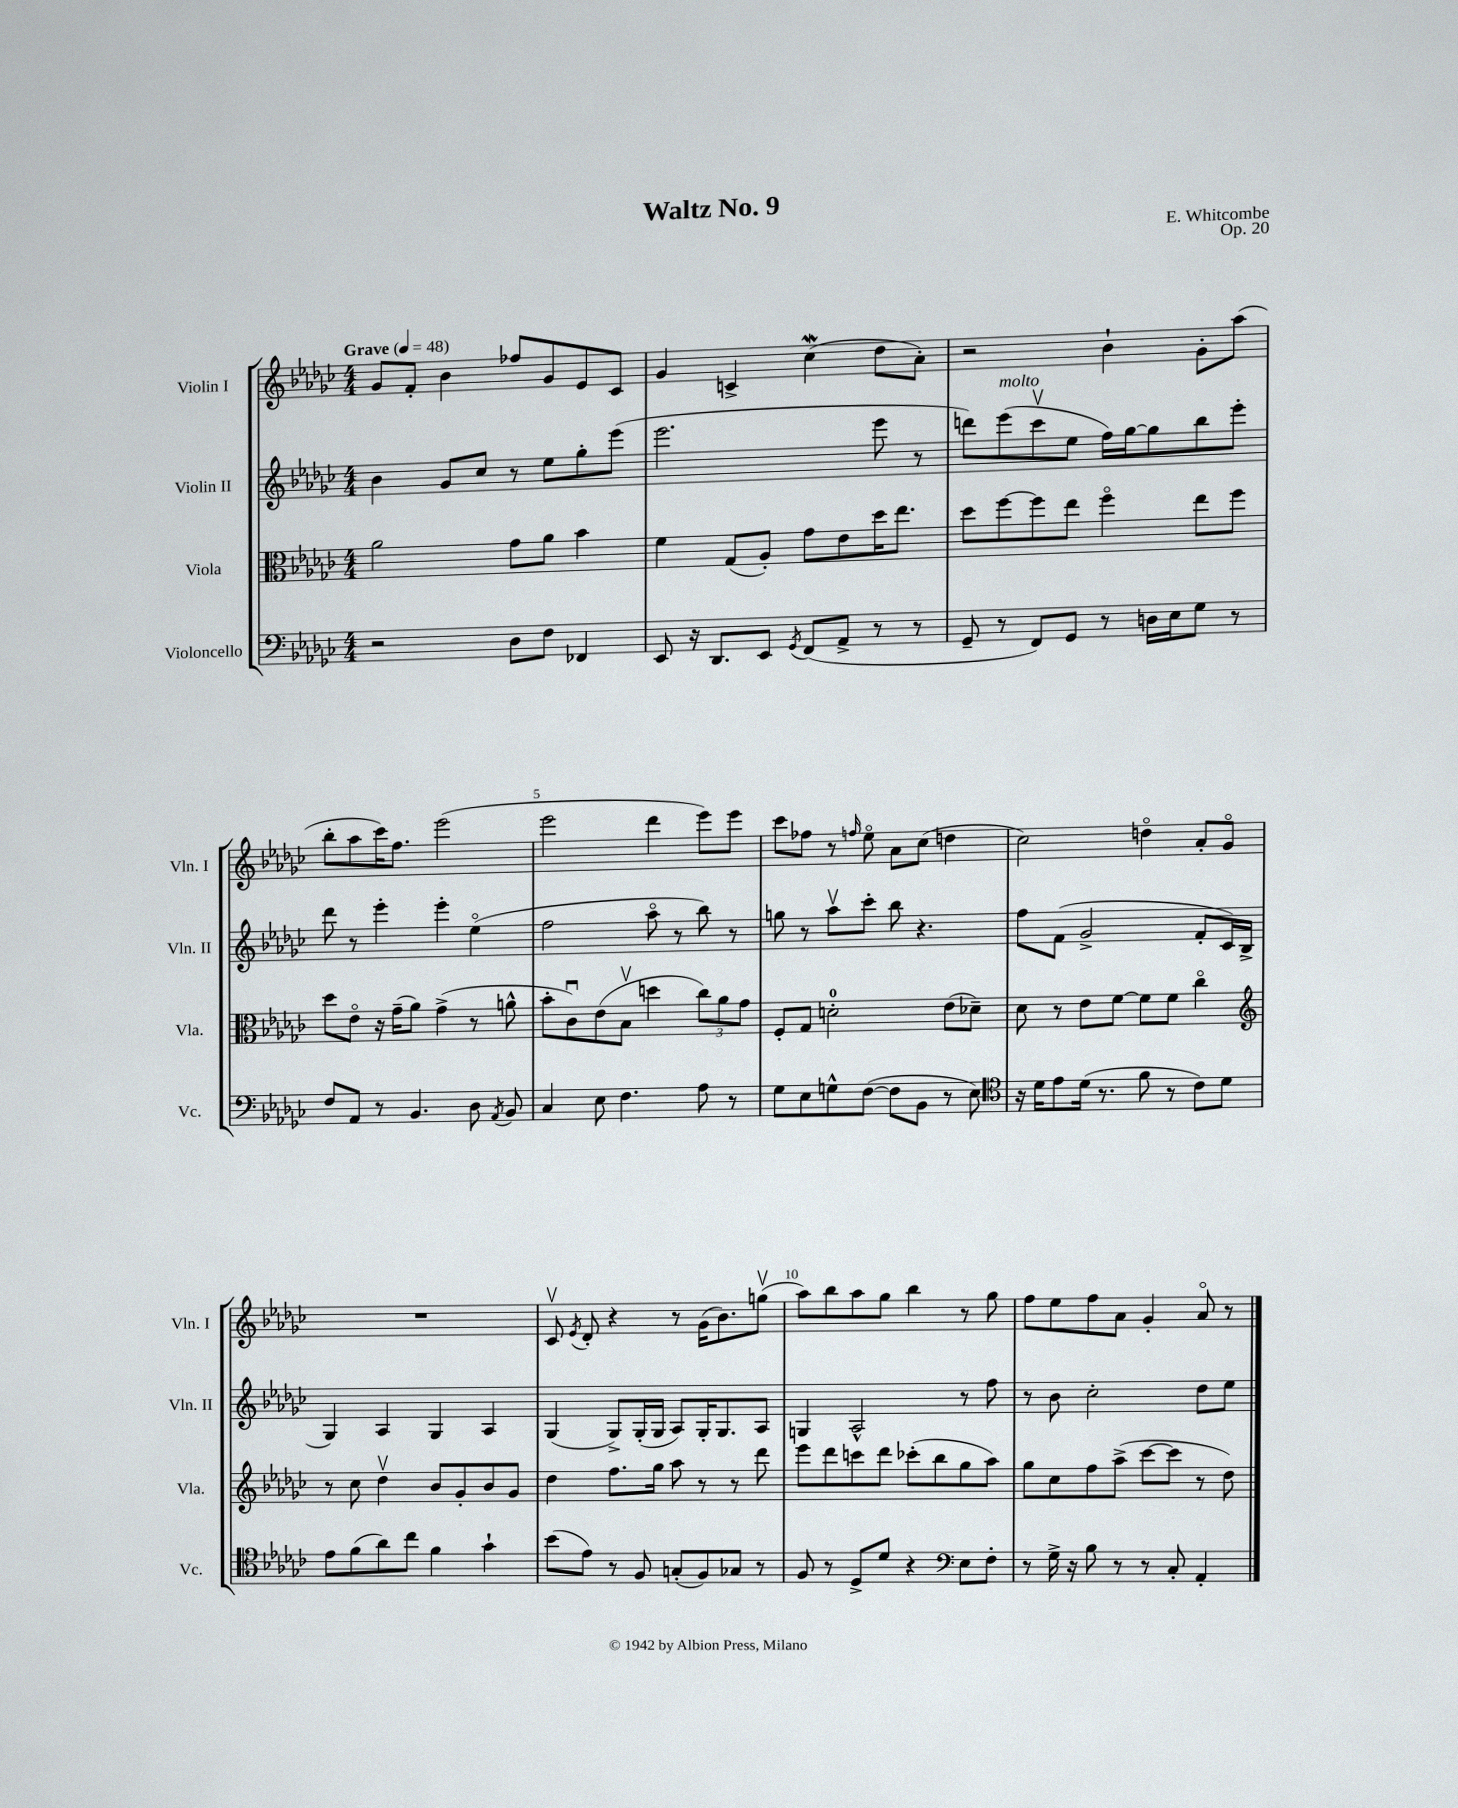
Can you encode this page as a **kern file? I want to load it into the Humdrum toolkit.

**kern	**kern	**kern	**kern
*staff4	*staff3	*staff2	*staff1
*clefF4	*clefC3	*clefG2	*clefG2
*k[b-e-a-d-g-c-]	*k[b-e-a-d-g-c-]	*k[b-e-a-d-g-c-]	*k[b-e-a-d-g-c-]
*M4/4	*M4/4	*M4/4	*M4/4
*MM48	*MM48	*MM48	*MM48
2r	2a-	4b-	8g-
.	.	.	8f'
.	.	8g-	4b-
.	.	8cc-	.
8D-	8g-	8r	8ff-
8F	8a-	8ee-	8g-
4FF-	4b-	8gg-'	8e-
.	.	(8eee-	8c-
=	=	=	=
8EE-	4f	2.eee-	4g-
16r	.	.	.
8.DD-	.	.	.
.	(8G-	.	4c^
8EE-	8A-')	.	.
8qGG-	.	.	.
(8FF	8g-	.	(4cc-
8AA-^	8e-	.	.
8r	16dd-	8eee-	8dd-
.	8.ee-	.	.
8r	.	8r	8a-')
=	=	=	=
8GG-~	8dd-	8ddd)	2r
8r	[8ff	(8eee-	.
8FF)	8ff]	8ccc-v	.
8GG-	8ee-	8ee-	.
8r	4ffo	16ff)	4b-`
.	.	[16gg-	.
16D	.	8gg-]	.
16E-	.	.	.
8G-	8ee-	8bb-	8g-'
8r	8ff	8eee-'	(8aa-
=	=	=	=
8F	8dd-	8ddd-	8bb-'
8AA-	8e-o	8r	8aa-
8r	16r	4eee-'	16ccc-)
.	(16g-~	.	8.ff
4.BB-	8a-)	.	.
.	(4g-^	4eee-'	(2eee-
8D-	8r	(4ee-o	.
8qAA-	.	.	.
8BB-	8a^^	.	.
=	=	=	=
4C-	8b-'	2ff	2eee-
.	8c-u)	.	.
8E-	(8e-	.	.
4.F	8B-v	.	.
.	4dd	8aa-o	4ddd-
.	.	8r	.
8A-	12cc-)	8bb-)	8eee-)
.	12a-	.	.
8r	.	8r	8eee-
.	12g-	.	.
=	=	=	=
8G-	8F'	8gg	8ccc-
8E-	8G-	8r	8ff-
8G^^	2d'	8aa-v	8r
.	.	.	16qqff
([8F	.	8ccc-'	8ee-o
8F]	.	8bb-	8a-
8BB-	.	4.r	(8cc-
8r	(8e-	.	4dd
8E-)	8d-~)	.	.
=	=	=	=
*clefC4	*	*	*
16r	8d-	8ff	2cc-)
16d-	.	.	.
8e-	8r	(8f	.
(16d-	8e-	2g-^	.
8.r	.	.	.
.	[8f	.	.
8f	8f]	.	4ddo
8r	8f	.	.
8c-)	4cc-o	8f'	8a-'
8d-	.	16c-)	8g-o
.	.	(16B-^	.
=	=	=	=
*	*clefG2	*	*
8e-	8r	4G-)	1r
(8f	8cc-	.	.
8a-)	4dd-v	4A-	.
8cc-	.	.	.
4f	8b-	4G-	.
.	8g-'	.	.
4g-`	8b-	4A-	.
.	8g-	.	.
=	=	=	=
(8b-	4dd-	(4G-	8c-v
.	.	.	8qe-
8e-)	.	.	8d-'
8r	8.ff	8G-^)	4r
8F	.	(16G-'	.
.	16gg-	16G-	.
(8G'	8aa-	8A-)	8r
8F)	8r	16G-'	(16g-
.	.	8.G-	8.b-)
8G-	8r	.	.
8r	8ddd-	8A-	(8ggv
=	=	=	=
8F	8eee-	4G	8aa-)
8r	8ddd-	.	8bb-
8D-^	8ccc	2A-^^	8aa-
8d-	8ddd-	.	8gg-
4r	(8ccc-'	.	4bb-
.	8bb-	.	.
*clefF4	*	*	*
8E-	8gg-	8r	8r
8F'	8aa-)	8ff	8gg-
=	=	=	=
8r	8gg-	8r	8ff
16G-^	8cc-	8b-	8ee-
16r	.	.	.
8B-	8ff	2cc-'	8ff
8r	(8aa-^	.	8a-
8r	[8ccc-	.	4g-'
8C-'	8ccc-]	.	.
4AA-'	8r	8dd-	8a-o
.	8dd-)	8ee-	8r
==	==	==	==
*-	*-	*-	*-
